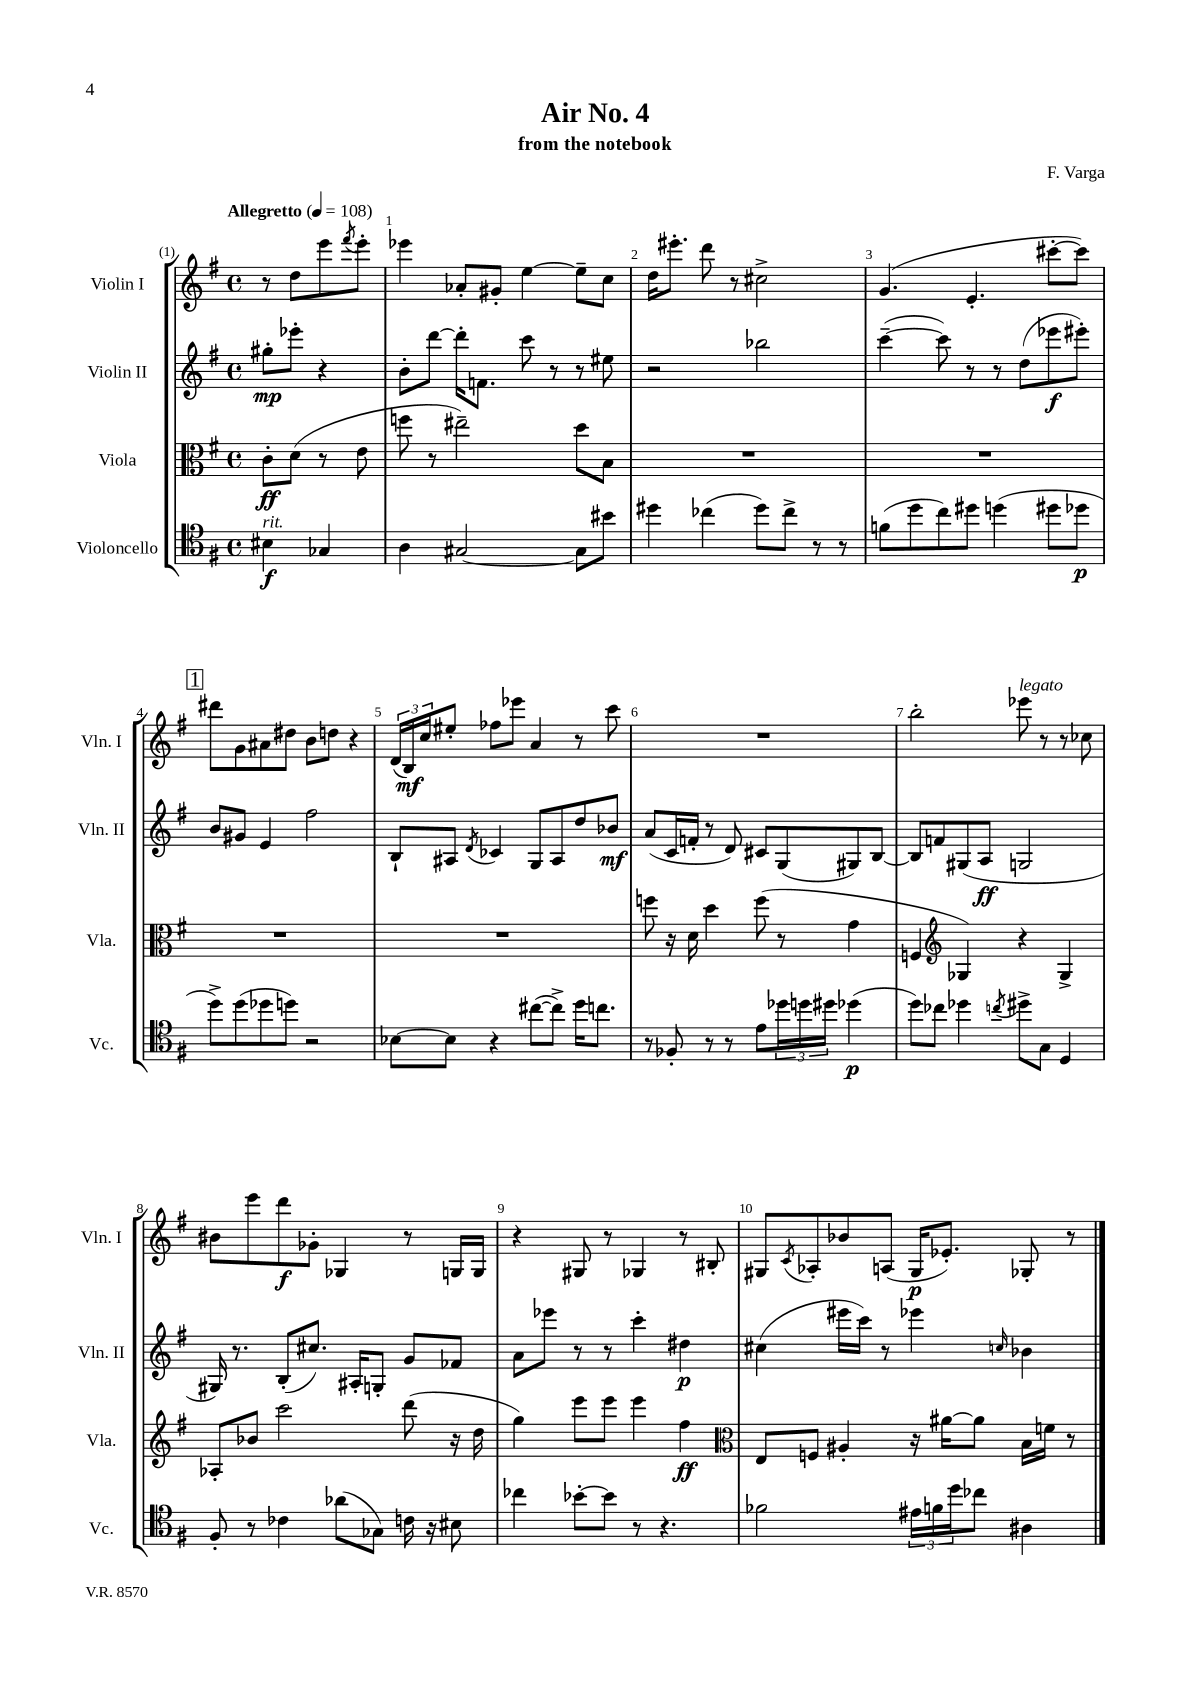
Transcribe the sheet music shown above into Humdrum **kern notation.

**kern	**dynam	**kern	**dynam	**kern	**dynam	**kern	**dynam
*part4	*part4	*part3	*part3	*part2	*part2	*part1	*part1
*staff4	*staff4	*staff3	*staff3	*staff2	*staff2	*staff1	*staff1
*I"Violoncello	*	*I"Viola	*	*I"Violin II	*	*I"Violin I	*
*I'Vc.	*	*I'Vla.	*	*I'Vln. II	*	*I'Vln. I	*
*clefC4	*	*clefC3	*	*clefG2	*	*clefG2	*
*k[f#]	*	*k[f#]	*	*k[f#]	*	*k[f#]	*
*M4/4	*	*M4/4	*	*M4/4	*	*M4/4	*
*met(c)	*	*met(c)	*	*met(c)	*	*met(c)	*
*MM108	*	*MM108	*	*MM108	*	*MM108	*
=	=	=	=	=	=	=	=
!	!	!	!	!	!	!LO:TX:a:B:t=Allegretto	!
!LO:TX:a:i:t=rit.	!	!	!	!	!	!	!
4B#X\	f	8c'\L	ff	8gg#X'\L	mp	8r	.
.	.	(8d\J	.	8eee-X'\J	.	8dd\L	.
4G-X/	.	8r	.	4r	.	8eee\	.
.	.	.	.	.	.	8qfff#/	.
.	.	8e\	.	.	.	8eee'\J	.
=1	=1	=1	=1	=1	=1	=1	=1
4A\	.	8ffn\	.	8b'\L	.	4eee-X\	.
.	.	8r	.	[8ddd\J	.	.	.
[2G#X/	.	2ee#X~\)	.	16ddd'\KL]	.	8a-X'/L	.
.	.	.	.	8.fn\J	.	.	.
.	.	.	.	.	.	8g#X'/J	.
.	.	.	.	8ccc\	.	[4ee\	.
.	.	.	.	8r	.	.	.
8G#\L]	.	8dd\L	.	8r	.	8ee~\L]	.
8b#X\J	.	8B\J	.	8ee#X\	.	8cc\J	.
=2	=2	=2	=2	=2	=2	=2	=2
4dd#X\	.	1r	.	2r	.	16dd\KL	.
.	.	.	.	.	.	8.eee#X'\J	.
(4cc-X\	.	.	.	.	.	8ddd\	.
.	.	.	.	.	.	8r	.
8dd#\L)	.	.	.	2bb-X\	.	2cc#X^\	.
8cc-^\J	.	.	.	.	.	.	.
8r	.	.	.	.	.	.	.
8r	.	.	.	.	.	.	.
=3	=3	=3	=3	=3	=3	=3	=3
(8fn\L	.	1r	.	([4ccc~\	.	(4.g/	.
8dd\	.	.	.	.	.	.	.
8cc\)	.	.	.	8ccc\])	.	.	.
8dd#X\J	.	.	.	8r	.	4.e'/	.
(4ddn\	.	.	.	8r	.	.	.
.	.	.	.	(8dd\L	.	.	.
8dd#X\L	.	.	.	8eee-X\	f	[8ccc#X'\L	.
8dd-X\J	p	.	.	8eee#X'\J)	.	8ccc#\J])	.
!!LO:LB:g=z
!!LO:REH:place=s1:t=1
=4	=4	=4	=4	=4	=4	=4	=4
8dd^\L)	.	1r	.	8b/L	.	8ddd#X\L	.
(8dd\	.	.	.	8g#X/J	.	8g\	.
8dd-X\	.	.	.	4e/	.	8a#X\	.
8ddn\J)	.	.	.	.	.	8dd#X\J	.
2r	.	.	.	2ff#\	.	8b\L	.
.	.	.	.	.	.	8ddn\J	.
.	.	.	.	.	.	4r	.
=5	=5	=5	=5	=5	=5	=5	=5
[8B-X\L	.	1r	.	8B`/L	.	(24d/LL	.
.	.	.	.	.	.	24B/)	mf
.	.	.	.	.	.	24cc/J	.
8B-\J]	.	.	.	8A#X/J	.	8ee#X'/J	.
.	.	.	.	8qd/	.	.	.
4r	.	.	.	4c-X/	.	8ff-X\L	.
.	.	.	.	.	.	8eee-X\J	.
([8cc#X\L	.	.	.	8G/L	.	4a/	.
8cc#^\J])	.	.	.	8A#/	.	.	.
16dd\KL	.	.	.	8dd/	.	8r	.
8.ccn\J	.	.	.	.	.	.	.
.	.	.	.	8b-X/J	mf	8ccc\	.
=6	=6	=6	=6	=6	=6	=6	=6
8r	.	8ffn\	.	(8a/L	.	1r	.
8F-X'/	.	16r	.	16c/L	.	.	.
.	.	16d\	.	16fn'/JJ	.	.	.
8r	.	4dd\	.	8r	.	.	.
8r	.	.	.	8d/)	.	.	.
8e\L	.	(8ff\	.	8c#X/L	.	.	.
24dd-X\L	.	8r	.	(8G/	.	.	.
24ddn\	.	.	.	.	.	.	.
24dd#X\JJ	.	.	.	.	.	.	.
(4dd-X\	p	4g\	.	8G#X/)	.	.	.
.	.	.	.	[8B/J	.	.	.
=7	=7	=7	=7	=7	=7	=7	=7
8dd\L)	.	4Fn/	.	8B/L]	.	2bb'\	.
8cc-X\J	.	.	.	8fn/	.	.	.
*	*	*clefG2	*	*	*	*	*
4dd-X\	.	4G-X/)	.	(8G#X/	.	.	.
.	.	.	.	8A/J	ff	.	.
8qccn/	.	.	.	.	.	.	.
!	!	!	!	!	!	!LO:TX:a:i:t=legato	!
8dd#X^\L	.	4r	.	2Gn/	.	8eee-X\	.
8G\J	.	.	.	.	.	8r	.
4D/	.	4G-^/	.	.	.	8r	.
.	.	.	.	.	.	8cc-X\	.
!!LO:LB:g=z
=8	=8	=8	=8	=8	=8	=8	=8
8F#'/	.	8A-X'/L	.	16G#X/)	.	8b#X\L	.
.	.	.	.	8.r	.	.	.
8r	.	8b-X/J	.	.	.	8eee\	.
4c-X\	.	2ccc\	.	(8B'/L	.	8ddd\	f
.	.	.	.	8.cc#X/J)	.	8g-X'\J	.
(8a-X\L	.	.	.	.	.	4G-X/	.
.	.	.	.	16A#X'/KL	.	.	.
8G-X\J)	.	.	.	8Gn'/J	.	.	.
16cn\	.	(8ddd\	.	8g/L	.	8r	.
16r	.	.	.	.	.	.	.
8B#X\	.	16r	.	8f-X/J	.	16Gn/LL	.
.	.	16dd\	.	.	.	16G/JJ	.
=9	=9	=9	=9	=9	=9	=9	=9
4cc-X\	.	4gg\)	.	8a\L	.	4r	.
.	.	.	.	8eee-X\J	.	.	.
[8b-X'\L	.	8eee\L	.	8r	.	8G#X/	.
8b-\J]	.	8eee\J	.	8r	.	8r	.
8r	.	4eee\	.	4ccc'\	.	4G-X/	.
4.r	.	.	.	.	.	.	.
.	.	4ff#\	ff	4dd#X\	p	8r	.
.	.	.	.	.	.	8B#X'/	.
=10	=10	=10	=10	=10	=10	=10	=10
*	*	*clefC3	*	*	*	*	*
2f-X\	.	8E/L	.	(4cc#X\	.	8G#X/L	.
.	.	.	.	.	.	8qc/	.
.	.	8Fn/J	.	.	.	8A-X'/	.
.	.	4A#X'/	.	16eee#X\LL	.	8b-X/	.
.	.	.	.	16ccc\JJ)	.	.	.
.	.	.	.	8r	.	(8An/J	.
24e#X\LL	.	16r	.	4eee-X\	.	16G#/KL	p
24fn\	.	.	.	.	.	.	.
.	.	[16a#X\KL	.	.	.	8.e-X'/J)	.
24dd\J	.	.	.	.	.	.	.
8cc-X\J	.	8a#\J]	.	.	.	.	.
.	.	.	.	16qqccn/	.	.	.
4A#X\	.	16B\LL	.	4b-X\	.	8G-X'/	.
.	.	16fn\JJ	.	.	.	.	.
.	.	8r	.	.	.	8r	.
==	==	==	==	==	==	==	==
*-	*-	*-	*-	*-	*-	*-	*-
